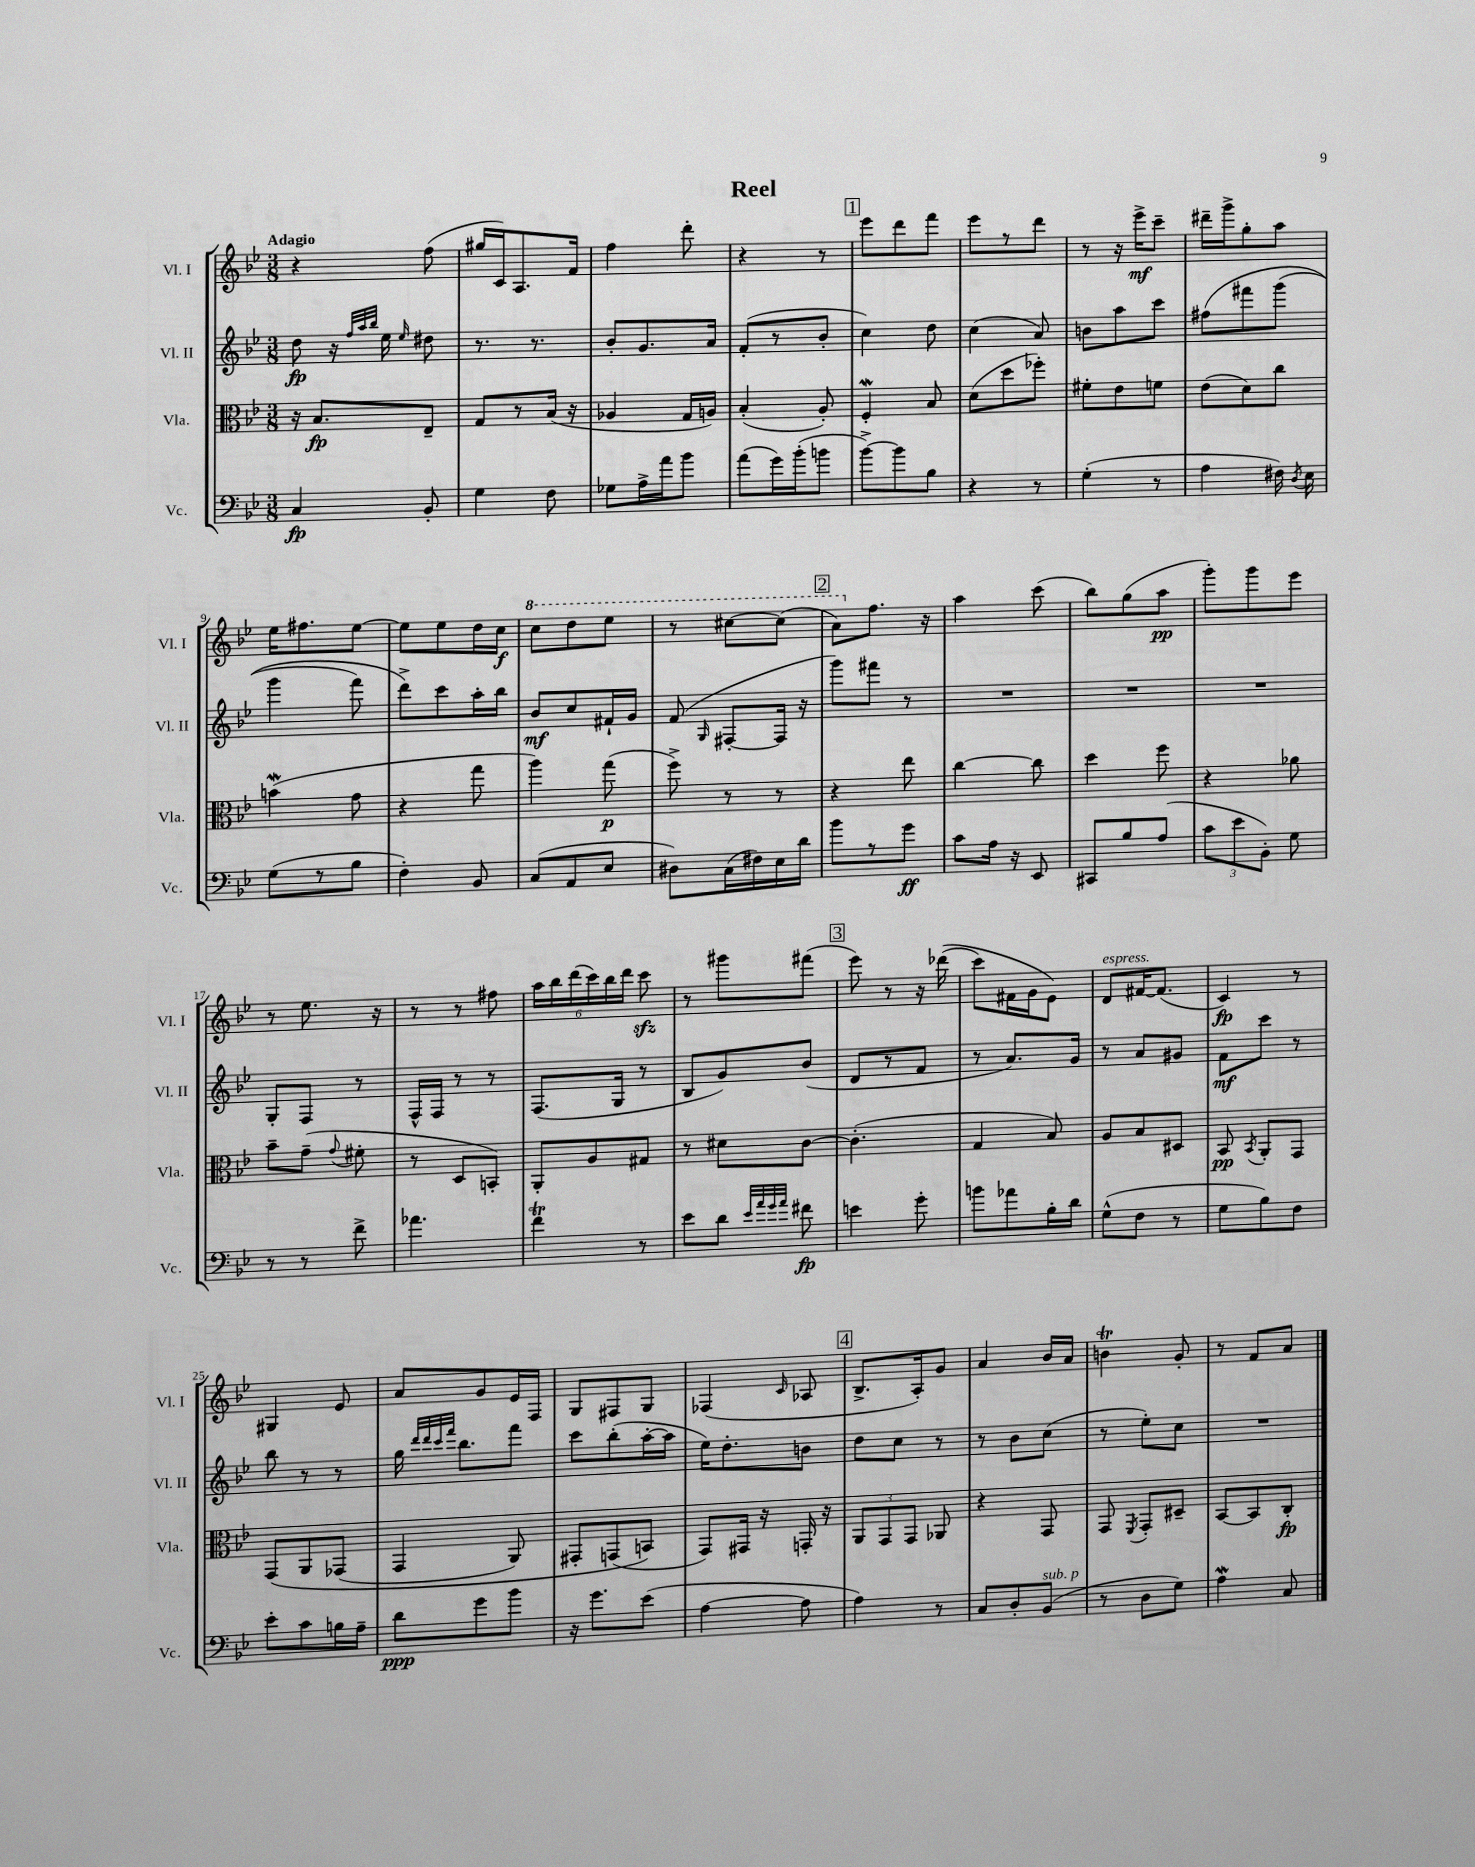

**kern	**kern	**kern	**kern
*staff4	*staff3	*staff2	*staff1
*clefF4	*clefC3	*clefG2	*clefG2
*k[b-e-]	*k[b-e-]	*k[b-e-]	*k[b-e-]
*M3/8	*M3/8	*M3/8	*M3/8
4C/	16r	8dd\	4r
.	8.B-/L	.	.
.	.	16r	.
.	.	32qqff/LLL	.
.	.	32qqaa/	.
.	.	32qqbb-/JJJ	.
.	.	16ee-\	.
.	.	16qqee-/	.
8BB-'/	8E-~/J	8dd#\	(8ff\
=	=	=	=
4G\	8G/L	8.r	16gg#/LL
.	.	.	16c/J)
.	8r	.	8.A/
.	.	8.r	.
8F\	(16B-/Jk	.	.
.	16r	.	16f/Jk
=	=	=	=
8G-\L	4A-/	8b-'/L	4ff\
16A^\L	.	8.g/	.
16a\J	.	.	.
8b-\J	16G/LL	.	8ddd'\
.	16A/JJ)	16a/Jk	.
=	=	=	=
(8a\L	(4B-'/	(8f'/L	4r
16g\L)	.	8r	.
(16b-'\J	.	.	.
8b\J	8A'/)	8b-'/J	8r
=	=	=	=
[8b-^\L)	4F'/	4cc\)	8eee-\L
8b-\]	.	.	8ddd\
8B-\J	8B-/	8dd\	8fff\J
=	=	=	=
4r	(8d\L	(4cc\	8eee-\L
.	8dd\	.	8r
8r	8ff-'\J)	8a/)	8ddd\J
=	=	=	=
(4G'\	8f#'\L	8b\L	8r
.	8e-\	8aa\	16r
.	.	.	16eee-^\LK
8r	8f\J	8ccc\J	8ccc~\J
=	=	=	=
4A\	(8e-\L	&(8ff#\L	16ddd#~\LL
.	.	.	16ggg^\J
.	8d\)	8fff#\	8gg'\
16F#\)	8cc\J	(8ggg\J	8aa\J
8qD/	.	.	.
16E-\	.	.	.
=	=	=	=
(8G\L	(4b\	4ggg\	16ee-\LK
.	.	.	8.ff#\
8r	.	.	.
8B-\J	8g\	8fff\)	[8ee-\J
=	=	=	=
4F'\)	4r	8ddd^\L&)	8ee-\]L
.	.	8ccc\	8ee-\
8BB-/	8gg\	16aa'\L	16dd\L
.	.	16bb-\JJ	16cc\JJ
=	=	=	=
(8C/L	4aa\)	8b-/L	8ccc\L
8AA/	.	8cc/	8ddd\
8E-/J	(8gg\	16f#`/L	8eee-\J
.	.	16g/JJ	.
=	=	=	=
8D#\L)	8ff^\)	(8f/	8r
.	.	16qqG/	.
(16C\L	8r	[8F#'/L	[8ccc#\L
16F#\)	.	.	.
16E-\	8r	16F#/]Jk	(8ccc#\]J
16d\JJ	.	16r	.
=	=	=	=
8b-\L	4r	8ggg\L)	8aa\L)
8r	.	8fff#\J	8.ff\J
8g\J	8ee-\	8r	.
.	.	.	16r
=	=	=	=
8c\L	[4cc\	4.r	4aa\
16A\Jk	.	.	.
16r	.	.	.
8EE-/	8cc\]	.	(8ccc\
=	=	=	=
8CC#/L	4dd\	4.r	8bb-\L)
8B-/	.	.	(8gg\
(8A/J	8ff\	.	8aa\J
=	=	=	=
12c\L	4r	4.r	8ggg'\L)
12e-\	.	.	.
.	.	.	8ggg\
12BB-'\J)	.	.	.
8G\	8a-\	.	8eee-\J
=	=	=	=
8r	8b-~\L	8G'/L	8r
8r	(8g~\J	8F/J	8.ee-\
.	8qqg/	.	.
8f^\	8f#'\	8r	.
.	.	.	16r
=	=	=	=
4.a-\	8r	16F^^/LL	8r
.	.	16F/JJ	.
.	8D/L	8r	8r
.	8BB'/J)	8r	8ff#\
=	=	=	=
4f\	8AA'/L	(8.F/L	24aa\LL
.	.	.	24bb-\
.	.	.	(24ddd\
.	8A/	.	24ccc\)
.	.	.	24bb-\
.	.	16G/Jk	.
.	.	.	24ddd\JJ
8r	8G#/J	8r	8ccc\
=	=	=	=
8e-\L	8r	8B-/L	8r
8d\J	8d#\L	8g/)	8ggg#\L
32qqe-/LLL	.	.	.
32qqa/	.	.	.
32qqg/	.	.	.
32qqa/JJJ	.	.	.
8f#\	[8c\J	(8b-/J	(8fff#\J
=	=	=	=
4e\	(4.c'\]	8d/L	8eee-\)
.	.	8r	8r
8g'\	.	8f/J	16r
.	.	.	&((16ddd-\
=	=	=	=
8b\L	4G/	8r	8ccc\L)
8a-\	.	8.a/L)	16f#\L
.	.	.	16g\J
16B-'\L	8B-/)	.	8e-\J&)
16d\JJ	.	16g/Jk	.
=	=	=	=
(8G^^\L	8A/L	8r	8d/L
8F\J	8B-/	8a/L	[16f#/K
.	.	.	(8.f#/]J
8r	8D#/J	8g#/J	.
=	=	=	=
8G\L	8BB-/	8f\L	4c/)
.	8qBB-/	.	.
8B-\)	8AA'/L	8ccc\J	.
8F\J	8GG/J	8r	8r
=	=	=	=
8e-'\L	&(8GG/L	8bb-\	4G#/
8c\	8AA/	8r	.
16B\L	(8GG-/J	8r	8e-/
16A~\JJ	.	.	.
=	=	=	=
8d\L	4GG/	16gg\	8a/L
.	.	32qqddd/LLL	.
.	.	32qqddd/	.
.	.	32qqccc/	.
.	.	32qqfff/JJJ	.
.	.	8.bb-\L	.
8g\	.	.	8g/
8b-\J	8AA/)	8fff\J	16e-/L
.	.	.	16F/JJ
=	=	=	=
16r	8GG#'/L	8ccc\L	8G/L
8.g\L	.	.	.
.	(8GG/	(8bb-'\	8F#/
(8e-\J	8BB/J&)	[16aa'\L	8G/J
.	.	16aa\]JJ	.
=	=	=	=
[4A\	8GG/L)	16ee-\LK)	(4F-/
.	.	8.dd'\	.
.	16GG#/Jk	.	.
.	16r	.	.
.	.	.	16qqc/
8A\]	16GG'/	8b\J	8A-/
.	16r	.	.
=	=	=	=
4A\)	12AA/L	8dd\L	8.B-^/L
.	12GG/	.	.
.	.	8cc\J	.
.	12GG/J	.	.
.	.	.	16A'/k)
8r	8AA-/	8r	8g/J
=	=	=	=
8C/L	4r	8r	4a/
8D'/	.	8b-\L	.
(8BB-/J	8GG/	(8cc\J	16b-/LL
.	.	.	16a/JJ
=	=	=	=
8r	8GG/	8r	4b\
.	8qFF/	.	.
8D\L	8GG'/L	8ee-'\L)	.
8G\J)	8D#~/J	8cc\J	8g'/
=	=	=	=
4A\	[8BB-/L	4.r	8r
.	8BB-/]	.	8f/L
8C/	8C'/J	.	8a/J
==	==	==	==
*-	*-	*-	*-
